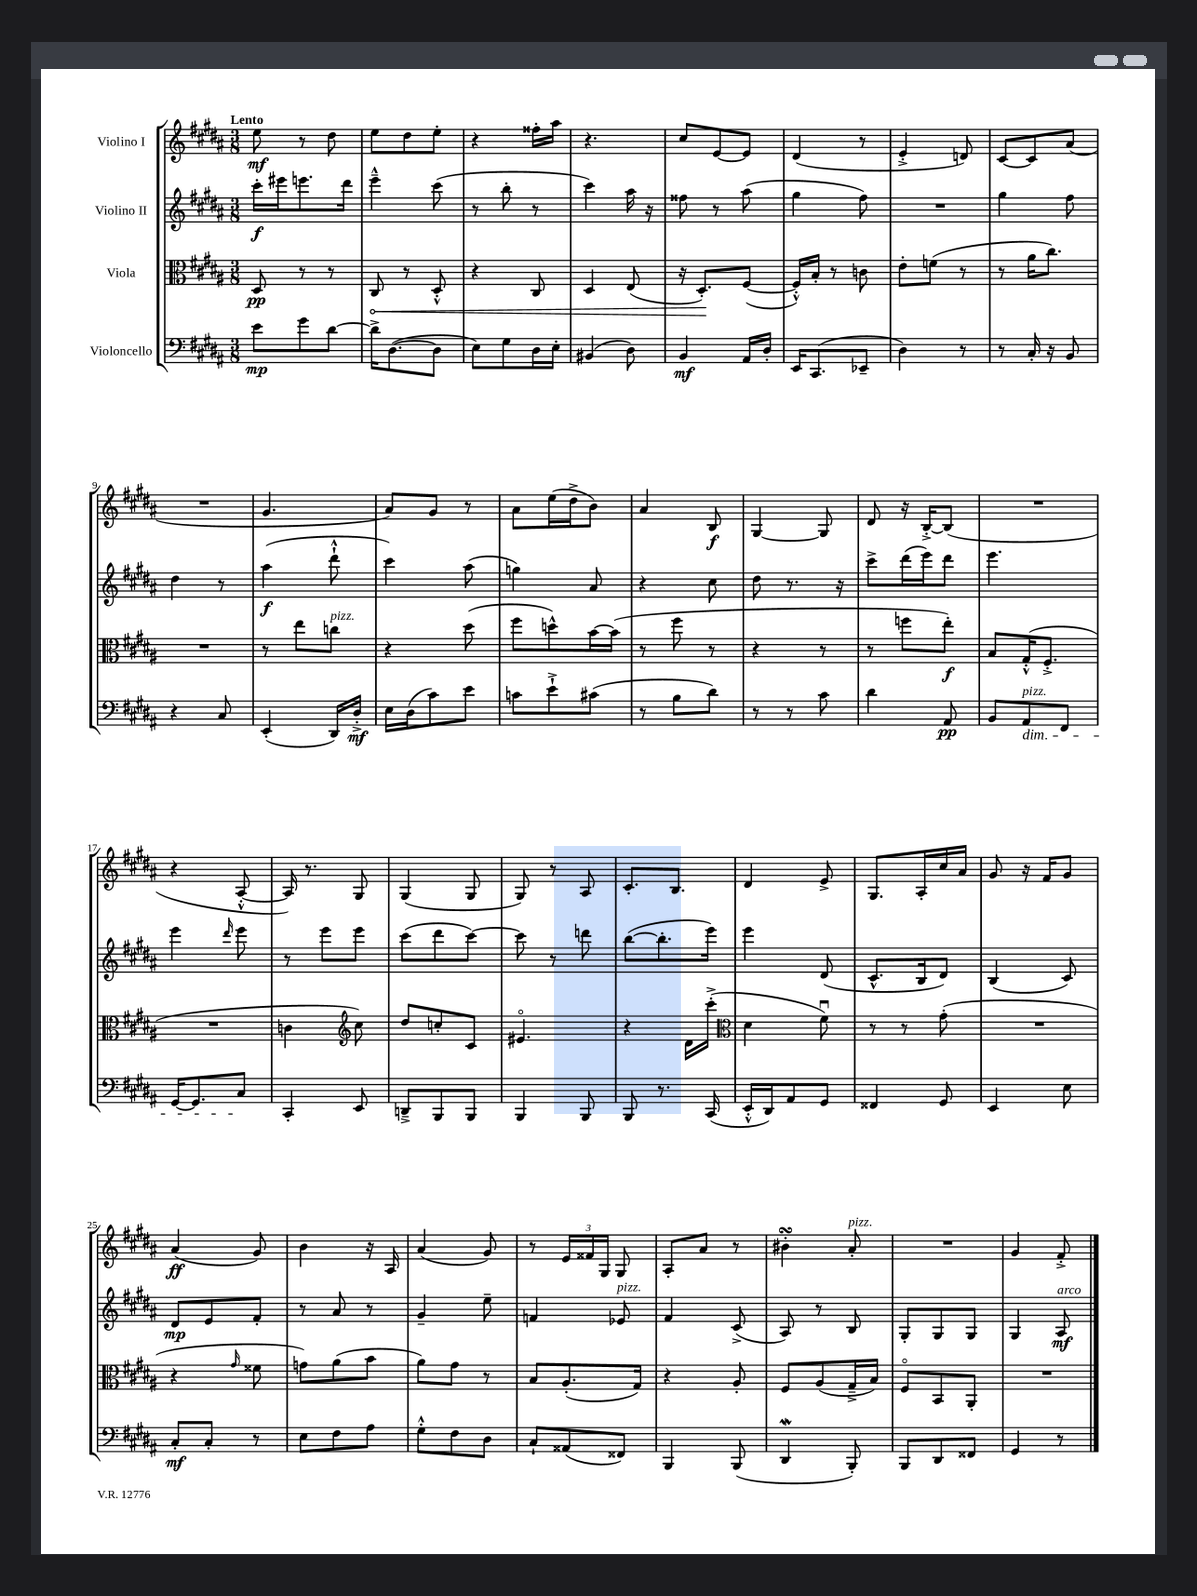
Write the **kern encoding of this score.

**kern	**dynam	**kern	**dynam	**kern	**dynam	**kern	**dynam
*part4	*part4	*part3	*part3	*part2	*part2	*part1	*part1
*staff4	*staff4	*staff3	*staff3	*staff2	*staff2	*staff1	*staff1
*I"Violoncello	*	*I"Viola	*	*I"Violino II	*	*I"Violino I	*
*clefF4	*	*clefC3	*	*clefG2	*	*clefG2	*
*k[f#c#g#d#a#]	*	*k[f#c#g#d#a#]	*	*k[f#c#g#d#a#]	*	*k[f#c#g#d#a#]	*
*M3/8	*	*M3/8	*	*M3/8	*	*M3/8	*
=1	=1	=1	=1	=1	=1	=1	=1
!	!	!	!	!	!	!LO:TX:a:B:t=Lento	!
8e\L	mp	8D#/	pp	16ccc#'\LL	f	8ee\	mf
.	.	.	.	16eee#X\J	.	.	.
8g#\	.	8r	.	8.eeen\	.	8r	.
[8d#\J	.	8r	.	.	.	8dd#\	.
.	.	.	.	16ddd#\Jk	.	.	.
=2	=2	=2	=2	=2	=2	=2	=2
!	!	!	!LO:HP:b	!	!	!	!
16d#^\KL]	.	8C#/	<	4eee~^^\	.	8ee\L	.
([8.D#\	.	.	.	.	.	.	.
.	.	8r	.	.	.	8dd#\	.
8D#\J]	.	8D#'^^/	.	(8ccc#\	.	8ee'\J	.
=3	=3	=3	=3	=3	=3	=3	=3
8E\L)	.	4r	.	8r	.	4r	.
8G#\	.	.	.	8bb'\	.	.	.
16D#\L	.	8C#/	.	8r	.	16ff##X'\LL	.
16E'\JJ	.	.	.	.	.	16aa#\JJ	.
=4	=4	=4	=4	=4	=4	=4	=4
(4BB#X/	.	4D#/	.	4ccc#\)	.	4.r	.
8D#\)	.	(8E/	.	16aa#\	.	.	.
.	.	.	.	16r	.	.	.
=5	=5	=5	=5	=5	=5	=5	=5
4BB/	mf	16r	.	8ff##X\	.	8cc#/L	.
.	.	8.D#'/L)	.	.	.	.	.
.	.	.	.	8r	.	[8e/	.
16AA#/LL	.	([8F#/J	[	(8aa#\	.	8e/J]	.
16D#'/JJ	.	.	.	.	.	.	.
=6	=6	=6	=6	=6	=6	=6	=6
16EE/KL	.	16F#'^^/LL])	.	4gg#\	.	(4d#/	.
(8.CC#/	.	16B'/JJ	.	.	.	.	.
.	.	8r	.	.	.	.	.
8EE-X~/J	.	8cn\	.	8ff#\)	.	8r	.
=7	=7	=7	=7	=7	=7	=7	=7
4D#\)	.	8e'\L	.	4.r	.	4e'^/	.
.	.	(8fn\J	.	.	.	.	.
8r	.	8r	.	.	.	8dn/)	.
=8	=8	=8	=8	=8	=8	=8	=8
8r	.	8r	.	4gg#\	.	[8c#/L	.
16C#'/	.	16a#\KL	.	.	.	8c#/]	.
16r	.	8.cc#\J)	.	.	.	.	.
8BB/	.	.	.	8ff#\	.	(8a#/J	.
!!LO:LB:g=z
=9	=9	=9	=9	=9	=9	=9	=9
4r	.	4.r	.	4dd#\	.	4.r	.
8C#/	.	.	.	8r	.	.	.
=10	=10	=10	=10	=10	=10	=10	=10
(4EE'/	.	8r	.	(4aa#\	f	4.g#/	.
.	.	8ee\L	.	.	.	.	.
!	!	!LO:TX:a:i:t=pizz.	!	!	!	!	!
16DD#/LL)	.	8ccn\J	.	8ddd#`^^\	.	.	.
16D#'^/JJ	mf	.	.	.	.	.	.
=11	=11	=11	=11	=11	=11	=11	=11
16E\LL	.	4r	.	4ccc#\)	.	8a#/L)	.
(16D#\J	.	.	.	.	.	.	.
8c#\)	.	.	.	.	.	8g#/J	.
8e\J	.	(8dd#\	.	(8aa#\	.	8r	.
=12	=12	=12	=12	=12	=12	=12	=12
8cn\L	.	8ff#\L	.	4ggn\)	.	8a#\L	.
8e`^\	.	8ddn^^\)	.	.	.	(16ee\L	.
.	.	.	.	.	.	16dd#^\J	.
(8c#X\J	.	[16b\L	.	8a#/	.	8b\J)	.
.	.	(16b\JJ]	.	.	.	.	.
=13	=13	=13	=13	=13	=13	=13	=13
8r	.	8r	.	4r	.	4a#/	.
8B\L	.	8ff#\	.	.	.	.	.
8d#\J)	.	8r	.	8cc#\	.	8B/	f
=14	=14	=14	=14	=14	=14	=14	=14
8r	.	4r	.	8dd#\	.	[4G#/	.
8r	.	.	.	8.r	.	.	.
8c#\	.	8r	.	.	.	8G#/]	.
.	.	.	.	16r	.	.	.
=15	=15	=15	=15	=15	=15	=15	=15
4d#\	.	8r	.	8ccc#^\L	.	8d#/	.
.	.	8ffn\L	.	(16ddd#\L	.	16r	.
.	.	.	.	16eee\J)	.	[16B'^/KL	.
8AA#/	pp	8ee'\J)	f	8ddd#\J	.	(8B/J]	.
=16	=16	=16	=16	=16	=16	=16	=16
8BB/L	.	8B/L	.	4.eee\	.	4.r	.
!LO:TX:a:i:t=pizz.	!	!	!	!	!	!	!
!LO:TX:b:i:t=dim.	!	!	!	!	!	!	!
8AA#/	.	(16G#'^^/K	.	.	.	.	.
.	.	8.F#'^/J	.	.	.	.	.
8FF#/J	.	.	.	.	.	.	.
!!LO:LB:g=z
=17	=17	=17	=17	=17	=17	=17	=17
[16GG#/KL	.	4.r	.	4eee\	.	4r	.
8.GG#/]	.	.	.	.	.	.	.
.	.	.	.	16qqddd#/	.	.	.
8C#/J	.	.	.	8eee\	.	[8A#'^^/	.
=18	=18	=18	=18	=18	=18	=18	=18
4CC#'/	.	4cn\	.	8r	.	16A#/])	.
.	.	.	.	.	.	8.r	.
.	.	.	.	8eee\L	.	.	.
*	*	*clefG2	*	*	*	*	*
8EE/	.	8cc#\)	.	8eee\J	.	8G#/	.
=19	=19	=19	=19	=19	=19	=19	=19
8DDn~^/L	.	8dd#/L	.	(8ccc#\L	.	(4G#/	.
8BBB/	.	8ccn'/	.	8ddd#\	.	.	.
8BBB/J	.	8c#/J	.	[8ccc#\J)	.	8G#/	.
=20	=20	=20	=20	=20	=20	=20	=20
4BBB/	.	4.e#X/	.	8ccc#\]	.	8G#/)	.
.	.	.	.	8r	.	8r	.
8BBB/	.	.	.	8dddn\	.	8A#/	.
=21	=21	=21	=21	=21	=21	=21	=21
8BBB/	.	4r	.	([8bb\L	.	8.c#'/L	.
8.r	.	.	.	8.bb'\]	.	.	.
.	.	.	.	.	.	8.B/J	.
.	.	16d#\LL	.	.	.	.	.
(16CC#/	.	(16ccc#'^\JJ	.	16eee\Jk)	.	.	.
=22	=22	=22	=22	=22	=22	=22	=22
*	*	*clefC3	*	*	*	*	*
16EE'^^/LL	.	4d#\	.	4eee\	.	4d#/	.
16DD#/J)	.	.	.	.	.	.	.
8AA#/	.	.	.	.	.	.	.
8GG#/J	.	8f#u\)	.	(8d#/	.	8e^/	.
=23	=23	=23	=23	=23	=23	=23	=23
4FF##X/	.	8r	.	8.c#^^/L	.	8.G#/L	.
.	.	8r	.	.	.	.	.
.	.	.	.	16B/k	.	16A#'/L	.
8GG#/	.	(8g#'\	.	8d#/J)	.	16cc#/	.
.	.	.	.	.	.	16a#/JJ	.
=24	=24	=24	=24	=24	=24	=24	=24
4EE/	.	4.r	.	(4B/	.	8g#/	.
.	.	.	.	.	.	16r	.
.	.	.	.	.	.	16f#/KL	.
8E\	.	.	.	8c#/)	.	8g#/J	.
!!LO:LB:g=z
=25	=25	=25	=25	=25	=25	=25	=25
8C#'/L	mf	4r	.	8d#/L	mp	(4a#/	ff
8C#'/J	.	.	.	8e/	.	.	.
.	.	16qqg#/	.	.	.	.	.
8r	.	8f##X\	.	8f#'/J	.	8g#/)	.
=26	=26	=26	=26	=26	=26	=26	=26
8E\L	.	8gn\L)	.	8r	.	4b\	.
8F#\	.	(8a#\	.	8a#/	.	.	.
8A#\J	.	8b\J	.	8r	.	16r	.
.	.	.	.	.	.	16A#/	.
=27	=27	=27	=27	=27	=27	=27	=27
8G#'^^\L	.	8a#\L)	.	4g#~/	.	(4a#/	.
8F#\	.	8g#\J	.	.	.	.	.
8D#\J	.	8r	.	8ee~\	.	8g#/)	.
=28	=28	=28	=28	=28	=28	=28	=28
8C#`/L	.	8B/L	.	4fn/	.	8r	.
(8AA##X/	.	(8.A#'/	.	.	.	24e/LL	.
.	.	.	.	.	.	24f##X/	.
.	.	.	.	.	.	24G#/JJ	.
!	!	!	!	!LO:TX:a:i:t=pizz.	!	!	!
8FF##X/J)	.	.	.	8e-X/	.	8G#/	.
.	.	16G#/Jk)	.	.	.	.	.
=29	=29	=29	=29	=29	=29	=29	=29
4BBB/	.	4r	.	4f#/	.	8A#'/L	.
.	.	.	.	.	.	8a#/J	.
(8BBB/	.	8A#'/	.	(8c#^/	.	8r	.
=30	=30	=30	=30	=30	=30	=30	=30
4DD#W/	.	8F#/L	.	8A#/)	.	4b#XsSsS'\	.
.	.	(8A#/	.	8r	.	.	.
!	!	!	!	!	!	!LO:TX:a:i:t=pizz.	!
8BBB'/)	.	16G#~^/L	.	8B/	.	8a#'/	.
.	.	16B/JJ)	.	.	.	.	.
=31	=31	=31	=31	=31	=31	=31	=31
8BBB/L	.	8F#/L	.	8G#'/L	.	4.r	.
8DD#/	.	8BB/	.	8G#/	.	.	.
8FF##X/J	.	8AA#'/J	.	8G#/J	.	.	.
=32	=32	=32	=32	=32	=32	=32	=32
4GG#/	.	4.r	.	4G#/	.	4g#/	.
!	!	!	!	!LO:TX:a:i:t=arco	!	!	!
8r	.	.	.	8A#/	mf	8f#'^/	.
==	==	==	==	==	==	==	==
*-	*-	*-	*-	*-	*-	*-	*-
